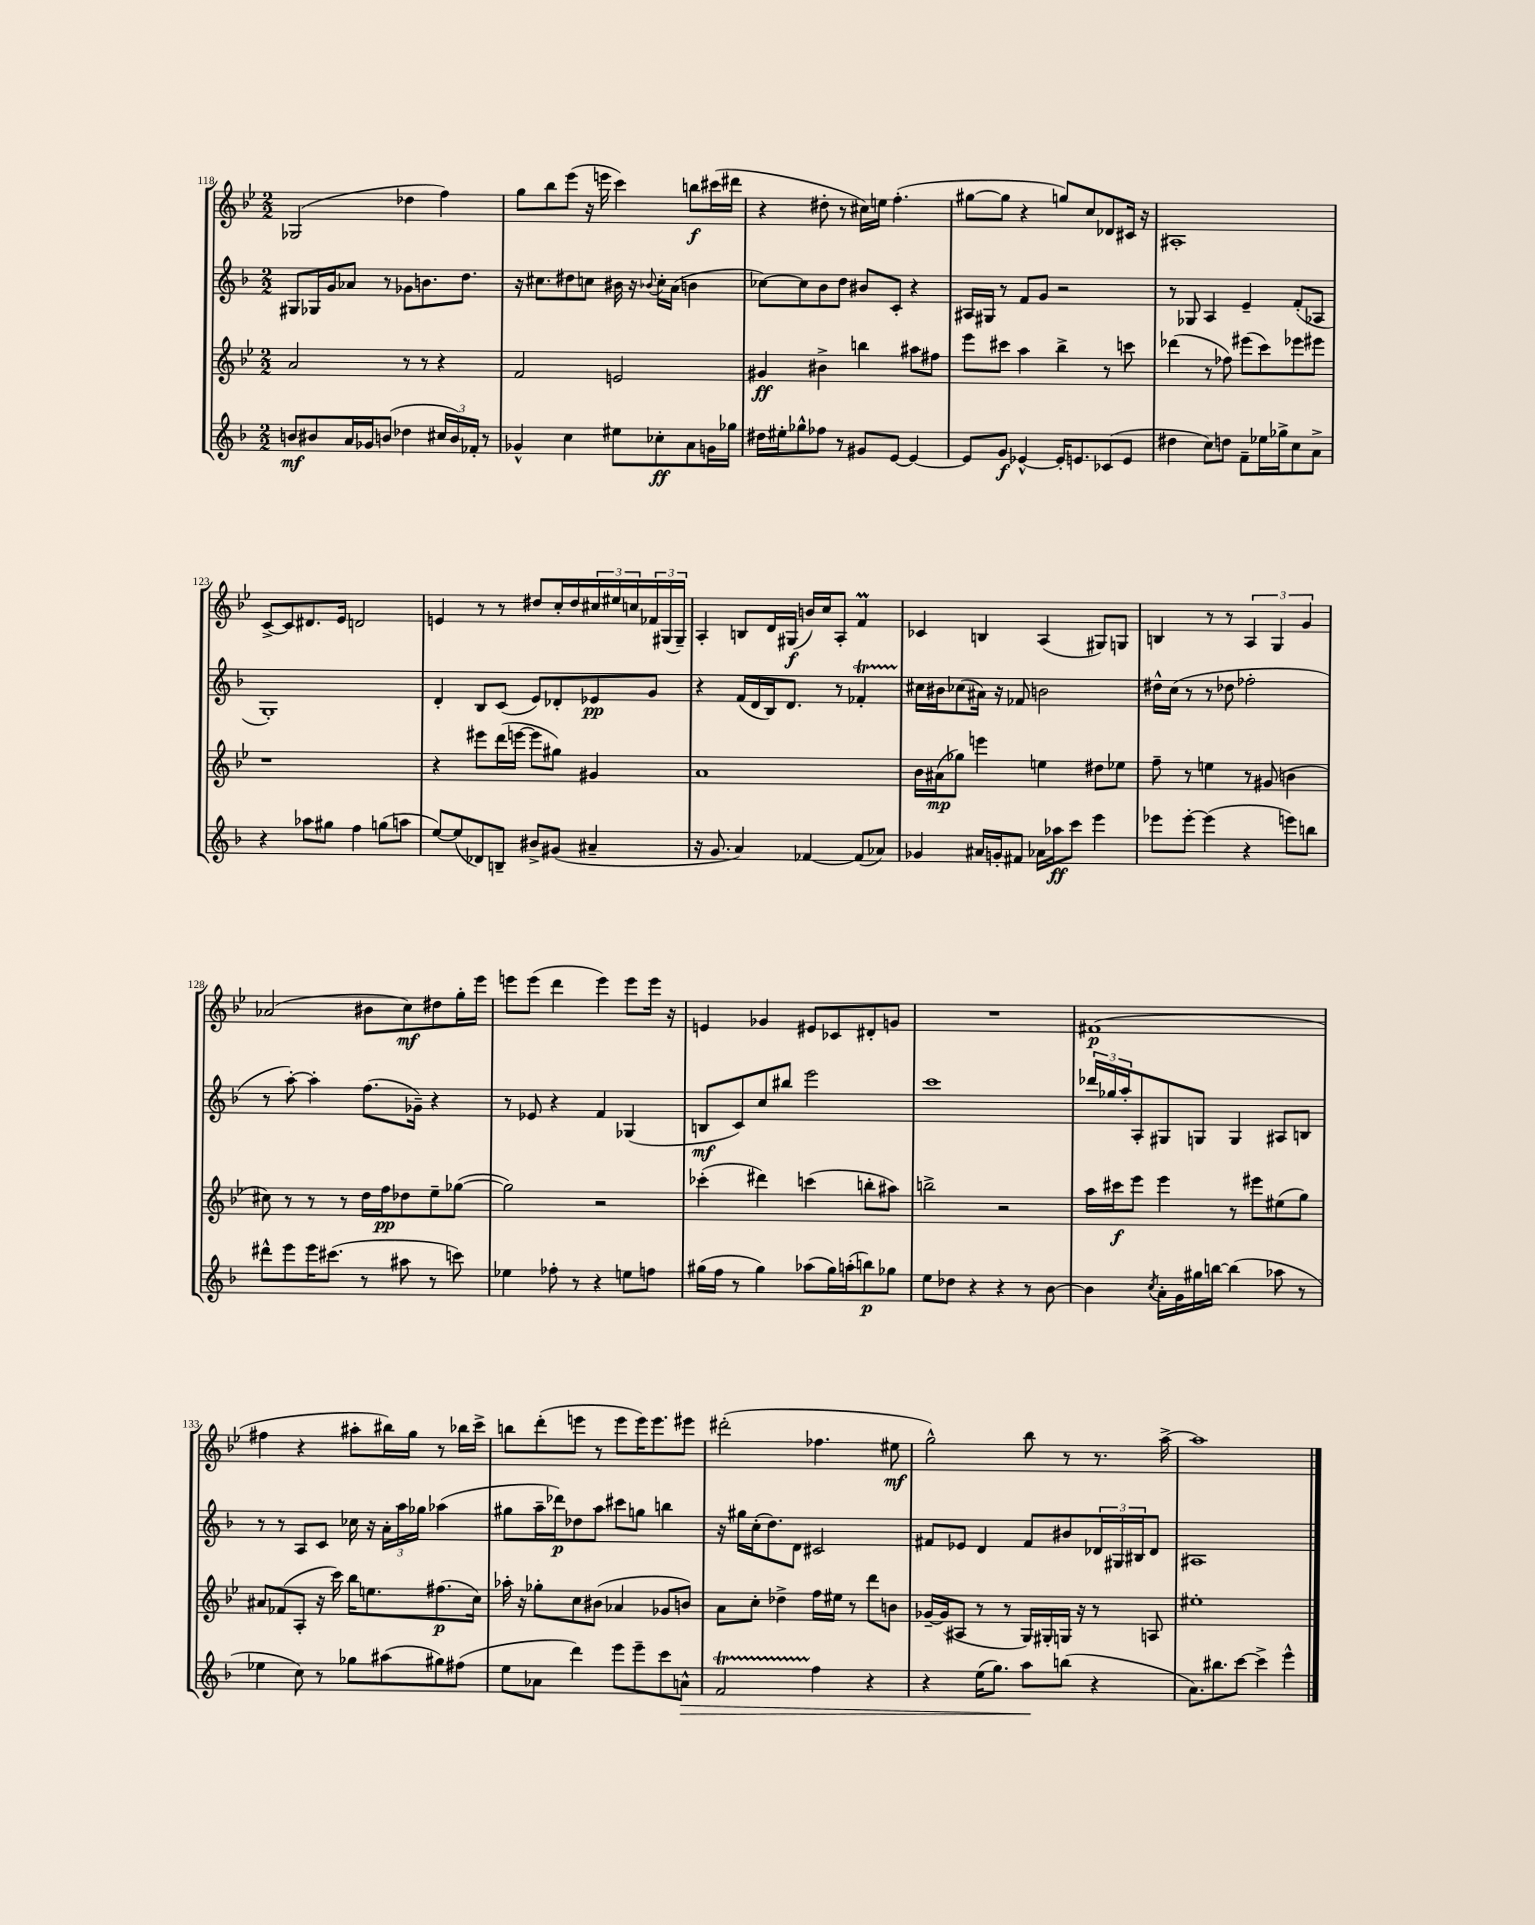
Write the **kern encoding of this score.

**kern	**kern	**kern	**kern
*staff4	*staff3	*staff2	*staff1
*clefG2	*clefG2	*clefG2	*clefG2
*k[b-]	*k[b-e-]	*k[b-]	*k[b-e-]
*M2/2	*M2/2	*M2/2	*M2/2
8b	2a	8G#	(2G-
8b#	.	16G-	.
.	.	16g	.
16a	.	8a-	.
16g-	.	.	.
(8b	.	8r	.
4dd-	8r	8g-	4dd-
.	8r	8.b	.
24cc#	4r	.	4ff)
24b)	.	.	.
.	.	8.dd	.
24f-'	.	.	.
8r	.	.	.
=	=	=	=
4g-^^	2f	16r	8gg
.	.	8.cc#	.
.	.	.	8bb-
4cc	.	8dd#	(8eee-
.	.	8cc	16r
.	.	.	16eee
8ee#	2e	16b#	4ccc)
.	.	16r	.
.	.	8qqb-	.
8cc-'	.	16cc'	.
.	.	(16a	.
8a	.	4b	8bb
16g	.	.	(16ccc#
16gg-	.	.	16ddd#
=	=	=	=
16dd#	4g#	[8cc-)	4r
16ee#'	.	.	.
8gg-^^	.	8cc-]	.
8ff-	4b#^	8b-	8dd#'
8r	.	8dd	8r
8g#	4bb	8b#	16cc#)
.	.	.	16ee
[8e	.	8c'	(4.ff'
4e_	8aa#	4r	.
.	8ff#	.	.
=	=	=	=
8e]	8eee-	16A#	[8gg#
.	.	16G#	.
8g	8ccc#	8r	8gg#]
[4e-^^	4aa	8f	4r
.	.	8g	.
16e-']	4bb-^	2r	8gg)
8.e	.	.	.
.	.	.	8cc
(8c-	8r	.	8d-
8e	8ccc	.	16c#
.	.	.	16r
=	=	=	=
4dd#	(4ddd-	8r	1A#'
.	.	8G-	.
8cc)	8r	4A	.
8dd	8ff-)	.	.
8f~	(8eee#	4e~	.
16ee-	8ccc)	.	.
16gg-^	.	.	.
8cc	8eee-	(8f'	.
8a^	8eee#	8A-	.
=	=	=	=
4r	1r	1G')	[8c^
.	.	.	8c]
8aa-	.	.	8.d#
8gg#	.	.	.
.	.	.	16e-
4ff	.	.	2d
(8gg	.	.	.
8aa	.	.	.
=	=	=	=
[8ee)	4r	4d'	4e
(8ee]	.	.	.
8d-)	8eee#	8B-	8r
8B~	(16ddd	(8c	8r
.	[16eee	.	.
8b#^	8eee]	8e)	8dd#
(8g#	8gg#)	8d-'	16cc'
.	.	.	16dd#
4a#~	4g#	8e-	24cc#
.	.	.	24ee#
.	.	.	24cc
.	.	8g	24f-
.	.	.	(24G#
.	.	.	24G#~)
=	=	=	=
16r	1a	4r	4A'
8.g	.	.	.
4a)	.	(16f	8B
.	.	16d	.
.	.	16B-)	16d
.	.	8.d	(16G#
[4f-	.	.	16b)
.	.	.	16cc
.	.	8r	8A'
(8f-]	.	4f-'	4f
8a-)	.	.	.
=	=	=	=
4g-	16b-	16cc#	4c-
.	(16a#	16b#	.
.	8gg-)	(8cc-	.
16a#	4eee	16a#)	4B
16g'	.	16r	.
8f#	.	8f-	.
16a-	4ee	2b	(4A
16aa-	.	.	.
8ccc	.	.	.
4eee	8dd#	.	8G#)
.	8ee-	.	8G
=	=	=	=
8eee-	8ff~	16dd#^^	4B
.	.	(16cc	.
[8eee-'	8r	8r	.
(4eee-]	4ee	8r	8r
.	.	8dd-	8r
4r	8r	2ff-'	6A
.	(8g#	.	.
.	.	.	6G
8eee)	4b	.	.
.	.	.	6g
8bb	.	.	.
=	=	=	=
8ddd#^^	8cc#)	8r	(2a-
8eee	8r	[8aa')	.
16eee	8r	4aa']	.
(8.ccc#	.	.	.
.	8r	.	.
8r	16dd	(8.ff	8b#
.	16ff	.	.
8aa#	8dd-	.	8cc)
.	.	16g-~)	.
8r	8ee-~	4r	8dd#
8ccc)	([8gg-	.	16gg'
.	.	.	16eee-
=	=	=	=
4ee-	2gg-])	8r	8eee
.	.	8e-	(8eee
8ff-'	.	4r	4ddd
8r	.	.	.
4r	2r	4f	4eee)
8ee	.	(4G-	8eee
8ff	.	.	16eee
.	.	.	16r
=	=	=	=
(16gg#	(4ccc-'	8B	4e
16ff	.	.	.
8r	.	8c)	.
4gg#)	4ddd#)	8cc	4g-
.	.	8bb#	.
(8aa-	(4ccc	2eee	8e#
16gg#)	.	.	8c-
(16aa'	.	.	.
8bb)	8bb'	.	8d#'
8gg-	8aa#)	.	8g
=	=	=	=
8ee	2bb^	1ccc	1r
8dd-	.	.	.
4r	.	.	.
4r	2r	.	.
8r	.	.	.
[8b-	.	.	.
=	=	=	=
4b-]	16aa	24ddd-	(1f#
.	.	24gg-	.
.	16ccc#	.	.
.	.	24aa'	.
.	8eee-	8A'	.
8qcc	.	.	.
16a'	4eee-	8G#	.
16g	.	.	.
16gg#	.	8G	.
[16bb	.	.	.
(4bb]	8r	4G	.
.	8eee#	.	.
8aa-	(8ee#	8A#	.
8r	8gg)	8B	.
=	=	=	=
4ee-	8a#	8r	4ff#
.	(8f-	8r	.
8cc)	8A'	8A	4r
8r	16r	8c	.
.	16ccc)	.	.
8gg-	16bb-	16cc-	8aa#'
.	8.ee	16r	.
(8aa#	.	24a'	16bb#)
.	.	24aa	.
.	.	.	16gg
.	.	24gg-	.
8gg#)	(8.ff#	(4aa-	8r
(8ff#	.	.	16bb-
.	16cc)	.	16ccc^
=	=	=	=
8ee	16aa-'	8gg#	8bb
.	16r	.	.
8a-	8gg-'	16aa~	(8ddd'
.	.	16ddd-)	.
4ddd)	8cc	8dd-	8eee
.	(8b#	8aa	8r
8eee	4a-	8ccc#	8eee
8eee~	.	8gg	16eee)
.	.	.	8.eee
8ccc	8g-	4bb	.
8a^^	8b)	.	8eee#
=	=	=	=
2f	8a	16r	(2ddd#'
.	.	16gg#	.
.	8cc'	(16cc'	.
.	.	8.dd)	.
.	4dd-^	.	.
.	.	8d	.
4ff	16ff	2c#	4.ff-
.	16ee#	.	.
.	8r	.	.
4r	8ddd	.	.
.	8b	.	8ee#
=	=	=	=
4r	[16g-~	8f#	2gg^^)
.	(16g-]	.	.
.	8A#	8e-	.
(16ee	8r	4d	.
8.gg)	.	.	.
.	8r	.	.
8aa	16G)	8f#	8bb-
.	16G#'	.	.
(8bb	16G	8b#	8r
.	16r	.	.
4r	8r	24d-	8.r
.	.	24G#	.
.	.	24B#	.
.	8A	8d-	.
.	.	.	[16aa^
=	=	=	=
8.a)	1ee#'	1A#	1aa]
8.bb#	.	.	.
[8ccc	.	.	.
4ccc^]	.	.	.
4eee^^	.	.	.
==	==	==	==
*-	*-	*-	*-
